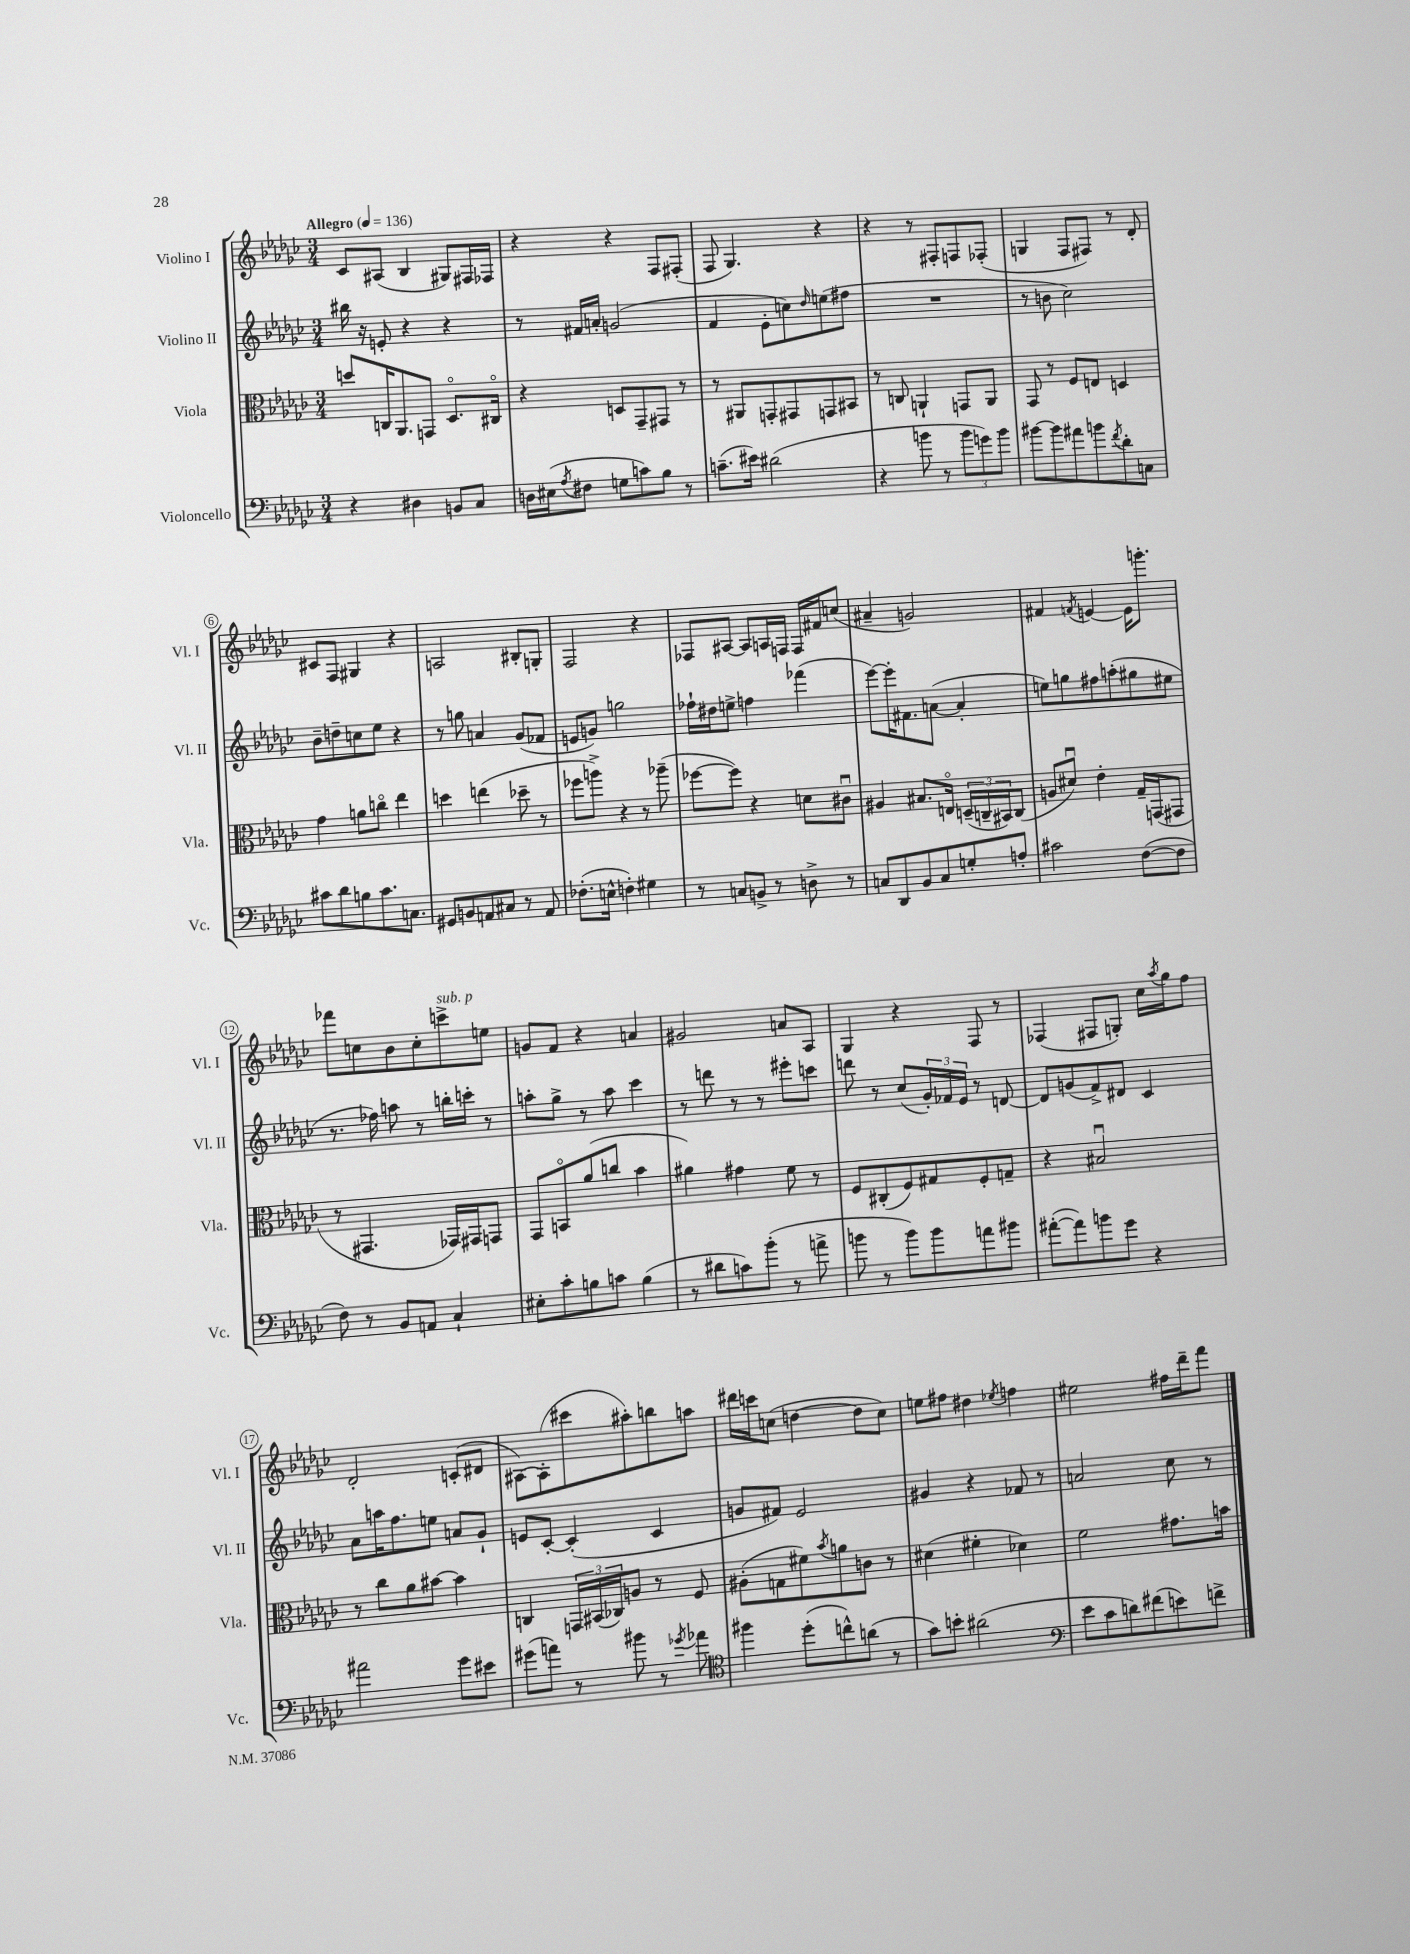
<<
\new StaffGroup <<
\new Staff = "s0" \with { instrumentName = "Violino I" shortInstrumentName = "Vl. I" } {
    \clef treble \key ges \major \numericTimeSignature \time 3/4 \tempo "Allegro" 4 = 136
    ces'8 ais8( bes4 gis8) fis16 fes16 |
    r4 r4 f8 fis8-.( |
    f8 ges4.) r4 |
    r4 r8 fis8-. f8 fes8-.( |
    g4 f8 fis8) r8 des'8-. |
    cis'8 f8 gis4 r4 |
    a2 bis8-. g8-. |
    f2 r4 |
    fes8 ais8~ ais8 a16 f16 f16 fis'16 c''8( |
    ais'4-- g'2) |
    fis'4 \acciaccatura { f'8 } e'4~ e'16 g'''8.-. |
    fes'''8 c''8 bes'8 c''8-. c'''8->^\markup { \italic "sub. p" } e''8 |
    g'8 f'8 r4 a'4 |
    gis'2 a'8 aes8 |
    ges4 r4 f8 r8 |
    fes4( fis8 g8-.) ces''16 \acciaccatura { aes''8 } ges''16 f''8 |
    des'2-. c'8-.( dis'8 |
    ais8~) ais8-.( cis'''8 ais''8-.) b''8 a''8 |
    dis'''16 c'''16 c''8( d''4~ d''8 c''8) |
    e''8 fis''8 dis''4 \acciaccatura { ees''8 } f''4 |
    eis''2 fis''16 des'''16-- f'''8 \bar "|." |
}
\new Staff = "s1" \with { instrumentName = "Violino II" shortInstrumentName = "Vl. II" } {
    \clef treble \key ges \major \numericTimeSignature \time 3/4
    bis''16 r16 e'8-. r4 r4 |
    r8 fis'16 a'16-. g'2( |
    f'4 ees'8-. c''8) \grace { des''16 } e''8( fis''8 |
    R2. |
    r8 b'8 ces''2) |
    bes'8-- d''8-- c''8 ees''8 r4 |
    r8 g''8 a'4 ges'8( fes'8 |
    e'8 g'8) g''2 |
    fes''16-! dis''16 e''8-> f''4 fes'''4( |
    ees'''8~) ees'''16-. fis'8. a'8~( a'4-. |
    e''8) g''8 fis''8 a''8-.( gis''8 eis''8 |
    r8. fes''16) a''8 r8 b''16-. c'''16-. r8 |
    a''8-. ges''8-> r8 a''8 ces'''4 |
    r8 d'''8 r8 r8 eis'''8-. c'''8 |
    d'''8 r8 ces''8( \tuplet 3/2 { ges'16-.) fes'16 ees'16 } r8 d'8~ |
    d'8 g'8( f'8->) dis'8 ces'4 |
    aes'8 a''16 f''8. e''8 a'8 ges'8-! |
    e'8 ces'8~-. ces'4-.( ces'4 |
    g'8 fis'8) ees'2 |
    gis'4 r4 fes'8 r8 |
    a'2 ces''8 r8 \bar "|." |
}
\new Staff = "s2" \with { instrumentName = "Viola" shortInstrumentName = "Vla." } {
    \clef alto \key ges \major \numericTimeSignature \time 3/4
    d''8 c16 aes,8. g,8 des8.\flageolet cis16\flageolet |
    r4 d8 ges,8-- gis,8 r8 |
    r8 ais,8 g,8-. gis,8 g,8 bis,8 |
    r8 c8 a,4-! g,8 a,8 |
    ges,8 r8 f8 e8 d4 |
    ges'4 a'8 c''8\flageolet ees''4 |
    d''4 e''4( des''8-- r8 |
    fes''8 a''8->) r4 r8 aes''8--( |
    fes''8~ fes''8) r4 d'8 cis'8\downbow |
    ais4 bis8. e16\flageolet \tuplet 3/2 { d16--( c16-- bis,16) } c8( |
    a8 dis'8\downbow) ees'4-. ges16-- g,16( gis,8 |
    r8 gis,4. ges,16) gis,16 g,8 |
    ges,8 b,8\flageolet aes'8( c''8 bes'4 |
    ais'4) gis'4 f'8 r8 |
    f8 cis8-.( f8) gis8 f8-. g8-- |
    r4 bis2\downbow |
    r8 ces''8 aes'8 bis'8~ bis'4 |
    c4 \tuplet 3/2 { g,16 bis,16( ces16) } a8 r8 f8 |
    ais8-.( g8 fis'8) \acciaccatura { bes'8 } a'8 c'8 r8 |
    dis'4( fis'4-. des'4) |
    f'2 gis'8. b'16 \bar "|." |
}
\new Staff = "s3" \with { instrumentName = "Violoncello" shortInstrumentName = "Vc." } {
    \clef bass \key ges \major \numericTimeSignature \time 3/4
    r4 dis4 b,8 ces8 |
    d16 eis16( \acciaccatura { aes8 } fis8 g8 c'8) bes8 r8 |
    c'8.--( eis'16) dis'2( |
    r4 b'8 r8 \tuplet 3/2 { b'8 g'8) b'8 } |
    bis'8~ bis'8 ais'8 b'8 \acciaccatura { f'8 } des'8-. c8 |
    cis'8 des'8 b8 cis'8. c8. |
    gis,8 b,8 a,8 cis8 r8 a,8 |
    fes8.-.( e16-^ f4-.) gis4 |
    r8 c8 b,8-> r8 d8-> r8 |
    c8 des,8 bes,8 c8 g8-. a8-. |
    cis'2 f8~( f8 |
    f8) r8 bes,8 a,8 ces4-! |
    eis8-. ces'8-. b8 c'8 b4( |
    r8 dis'8 c'8) bes'8-.( r8 a'8-> |
    b'8 r8 b'8) b'8 a'8 bis'8 |
    ais'8~-.( ais'8) b'8 ges'8 r4 |
    ais'2 ges'8 eis'8 |
    gis'8( a'8) r8 bis'8 r8 \acciaccatura { ges'8 } aes'8 |
    \clef tenor fis''4 des''8-.( c''8-^) a'8( r8 |
    ges'8) b'8-. ais'2( |
    \clef bass ees'8 ces'8 d'8) fis'8( e'8) f'8-> \bar "|." |
}
>>
>>
\layout { \context { \Score \override BarNumber.stencil = #(make-stencil-circler 0.1 0.3 ly:text-interface::print) } }
